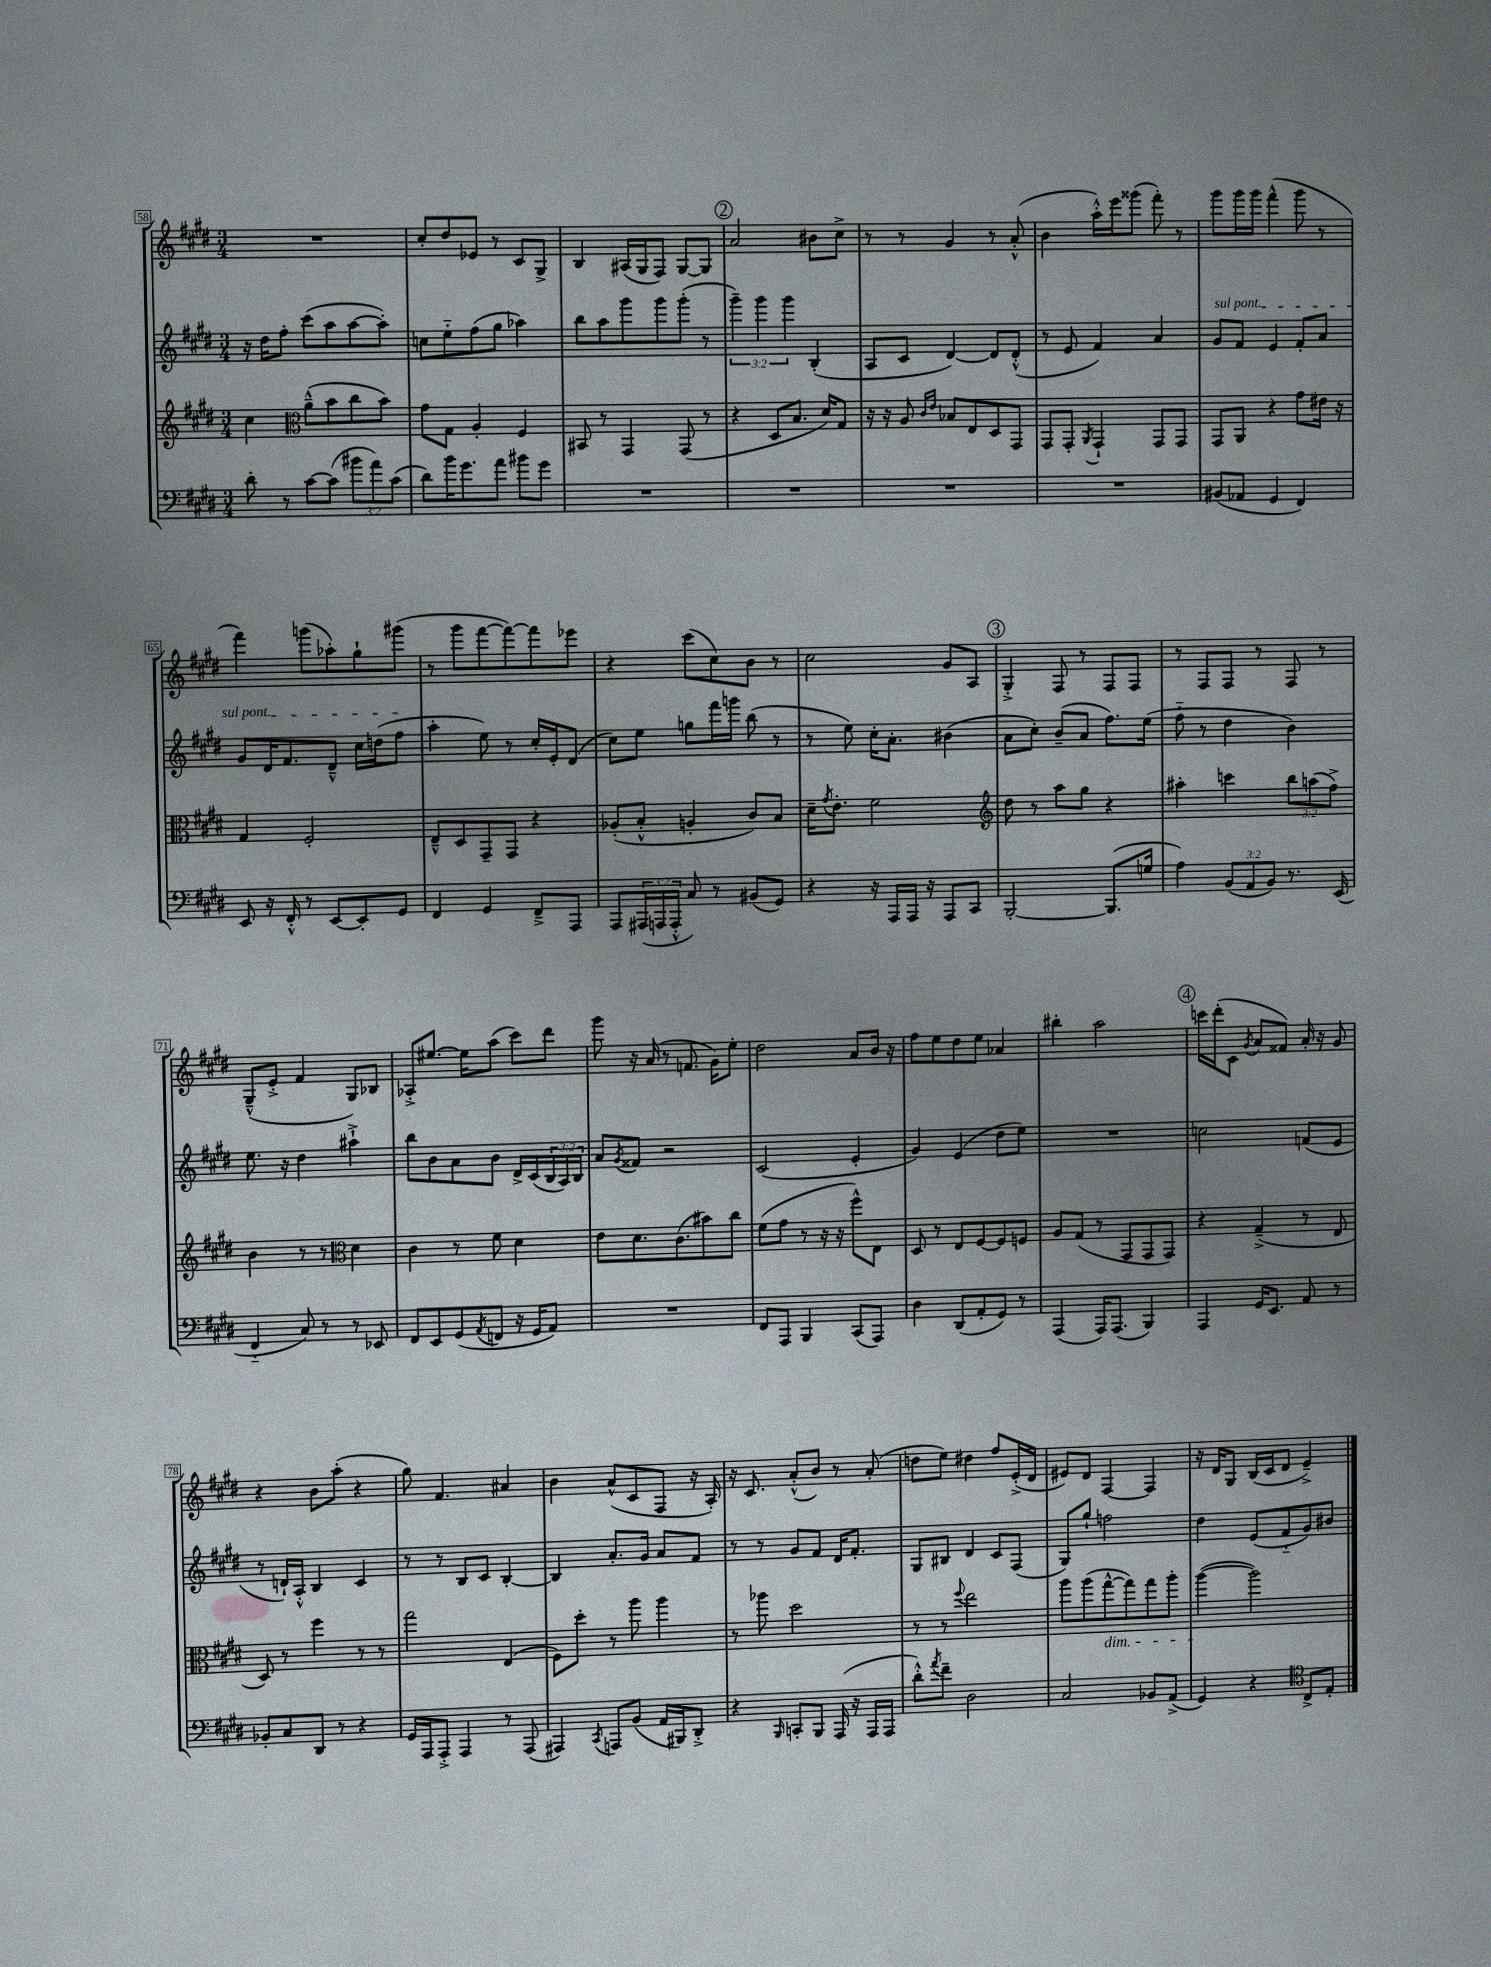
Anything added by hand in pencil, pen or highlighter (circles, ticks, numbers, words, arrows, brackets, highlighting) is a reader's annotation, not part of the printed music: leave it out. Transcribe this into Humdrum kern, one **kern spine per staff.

**kern	**kern	**kern	**kern
*part4	*part3	*part2	*part1
*staff4	*staff3	*staff2	*staff1
*clefF4	*clefG2	*clefG2	*clefG2
*k[f#c#g#d#]	*k[f#c#g#d#]	*k[f#c#g#d#]	*k[f#c#g#d#]
*M3/4	*M3/4	*M3/4	*M3/4
=58	=58	=58	=58
8d#'\	4cc#\	16r	2.r
.	.	16dd#\KL	.
8r	.	8ff#'\J	.
*	*clefC3	*	*
[8c#\L	(8a~^^\L	(8ccc#\L	.
(8c#\J]	8b\	8aa\	.
12b#X\L	8cc#\	[8aa\	.
12a\)	.	.	.
.	8b\J)	8aa'\J])	.
(12c#\J	.	.	.
=59	=59	=59	=59
8d#\L)	8g#\L	8ccn\L	8cc#'/L
16b\K	8G#\J	8ee\	8dd#/
8.g#\	.	.	.
.	4A'/	(8ff#\	8e-X/J
8a\J	.	8gg#\J	8r
8b#X\L	4F#/	4aa-X\)	8c#/L
8g#\J	.	.	8G#^/J
=60	=60	=60	=60
2.r	8BB#X/	8bb\L	4B/
.	8r	8aa\	.
.	4GG#/	8ggg#\	(16A#X/LL
.	.	.	16G#/J
.	.	8ggg#\	8F#/J)
.	(8GG#/	(8ggg#'\J	[8G#/L
.	8r	8r	8G#/J]
!!LO:REH:place=s1:t=2
=61	=61	=61	=61
2.r	4r	6ggg#~\)	2a/
.	.	6ggg#\	.
.	8D#/L	.	.
.	.	6ggg#\	.
.	8.B/J	.	.
.	.	(4B'/	8b#X\L
.	16d#/KL)	.	.
.	8G#/J	.	8cc#^\J
=62	=62	=62	=62
2.r	16r	8A/L	8r
.	16r	.	.
.	8A/	8c#/J	8r
.	16qqc#/LL	.	.
.	16qqe/JJ	.	.
.	8B-X/L	[4d#/)	4g#/
.	8E/	.	.
.	8D#/	8d#/L]	8r
.	8GG#/J	(8d#'^^/J	(8a'^^/
=63	=63	=63	=63
2.r	8GG#/L	8r	4b\
.	8GG#'/J	8e/	.
.	8qAA/	.	.
.	4GG#`/	4f#/)	16aa'^^\LL)
.	.	.	16eee\J
.	.	.	(8ggg##X\J
.	8GG#/L	4a/	8fff#'\)
.	8GG#/J	.	8r
=64	=64	=64	=64
!	!	!LO:TX:a:i:t=sul pont.	!
(8BB#X/L	8GG#/L	8g#/L	8ggg#\L
8AA-X/J	8AA/J	8f#/J	16ggg#\L
.	.	.	16ggg#\JJ
4GG#/	4r	4e/	(4fff#^^\
4FF#/)	8g#\L	8f#'/L	8ggg#\
.	16e#X\Jk	8a/J	8r
.	16r	.	.
!!LO:LB:g=z
=65	=65	=65	=65
8EE/	4G#/	8g#/L	4fff#\)
16r	.	16d#/K	.
16FF#'^^/	.	8.f#/	.
8r	2F#'/	.	(8gggn\L
[8EE/L	.	8d#~^^/J	8aa-X'\)
8EE'/]	.	16cc#\LL	8gg#`\
.	.	(16ddn\J	.
8GG#/J	.	8ff#\J	(8ggg#X\J
=66	=66	=66	=66
4FF#/	8E~^^/L	4aa'\	8r
.	8D#/	.	8ggg#\L
4GG#/	8GG#~/	8ee\)	[8fff#\
.	8GG#/J	8r	8fff#\_)
8FF#~^/L	4r	16cc#'/LL	8fff#\]
.	.	16e'/J	.
8AAA/J	.	(8d#/J	8eee-X\J
=67	=67	=67	=67
8AAA/L	(8A-X'/L	8cc#\L)	4r
(24AAA#X/L	8B'^^/J	8ee\J	.
24AAAn/	.	.	.
24AAA'^^/JJ	.	.	.
8C#/)	4An'/	8ggn\L	(8ccc#\L
8r	.	16fff#\L	8cc#\)
.	.	16gggn\JJ	.
(8BB#X/L	8c#/L)	(8bb\	8b\J
8GG#/J)	8B/J	8r	8r
=68	=68	=68	=68
4r	16d#~\KL	8r	2cc#\
.	8qg#/	.	.
.	8.e'\J	.	.
.	.	8ee\)	.
16r	2f#\	16cc#'\KL	.
16AAA/LL	.	8.a'\J	.
16AAA/JJ	.	.	.
16r	.	.	.
8AAA/L	.	(4b#X\	8g#/L
8CC#/J	.	.	8A/J
!!LO:REH:place=s1:t=3
=69	=69	=69	=69
*	*clefG2	*	*
[2BBB'/	8dd#\	8a\L	4G#'^/
.	8r	8cc#'\J)	.
.	8aa\L	(8b~/L	8F#/
.	8gg#\J	8a/J	8r
(8.BBB/L]	4r	8.ff#\L)	8F#/L
.	.	.	8F#/J
16Gn/Jk	.	(16ee\Jk	.
=70	=70	=70	=70
4A\)	4aa#X'\	8ff#\	8r
.	.	8r	8F#/L
(12BB/L	4cccn\	4dd#\	8F#/J
12AA/	.	.	.
.	.	.	8r
12BB/J)	.	.	.
8.r	12bb\L	4b\)	8F#/
.	(12aan\	.	.
.	.	.	8r
.	12ff#^\J)	.	.
(16EE/	.	.	.
!!LO:LB:g=z
=71	=71	=71	=71
4FF#/	4b\	8.ee\	(8G#~^^/L
.	.	.	8e'^/J
.	.	16r	.
8C#/)	8r	4dd#\	4f#/
8r	8r	.	.
*	*clefC3	*	*
8r	4d#\	4aa#X`^\	8G#/L)
8EE-X/	.	.	8B-X/J
=72	=72	=72	=72
8FF#/L	4c#\	8bb\L	8A-X'^/L
8EE/	.	8b\	[8.ee#X/J
(8GG#/	8r	8a\	.
.	.	.	16ee#\KL]
8qAA/	.	.	.
8FFn/J	8f#\	8b\J	(8aa\J
16r	4d#\	16d#^/LL	8ccc#\L)
16GG#/KL	.	(16c#/	.
8AA/J)	.	24B/	8ddd#\J
.	.	24A/)	.
.	.	24B/JJ	.
=73	=73	=73	=73
2.r	8e\L	8a/L	8ggg#\
.	.	8qg#/	.
.	8.d#\	8f##X/J	16r
.	.	.	(16a/
.	.	2r	8r
.	(8.c#\	.	.
.	.	.	8.fn/
.	8b#X\)	.	.
.	.	.	16g#\KL)
.	8cc#\J	.	8ee'\J
=74	=74	=74	=74
8FF#/L	(8f#\L	(2c#/	2dd#\
8AAA/J	8g#\J	.	.
4BBB/	8r	.	.
.	16r	.	.
.	16r	.	.
(8CC#/L	8ff#^^\L)	4e'/	8a/L
8AAA/J)	8E\J	.	16b/Jk
.	.	.	16r
=75	=75	=75	=75
4D#\	8D#/	4g#/)	8ff#\L
.	8r	.	8ee\
(8DD#/L	8E/L	(4e/	8dd#\
8AA'/	[8F#/	.	8ee\J
8GG#/J)	8F#/]	8dd#\L	4a-X/
8r	8Fn/J	8ee\J)	.
=76	=76	=76	=76
(4AAA/	8A/L	2.r	4bb#X'\
.	(8G#/J	.	.
16AAA/KL)	8r	.	2aa\
(8.AAA/J	.	.	.
.	8GG#/L	.	.
4BBB/)	8GG#/	.	.
.	8GG#/J)	.	.
!!LO:REH:place=s1:t=4
=77	=77	=77	=77
4AAA/	4r	2ccn\	16cccn\LL
.	.	.	(16ddd#'\J
.	.	.	8c#\J
.	.	.	8qg#/
16GG#/KL	(4G#~^/	.	8a/L
8.EE/J	.	.	.
.	.	.	8f##X/J)
8AA/	8r	(8fn/L	16a'/
.	.	.	16r
8r	8E/	8e/J	8g#/
!!LO:LB:g=z
=78	=78	=78	=78
8BB-X'/L	8D#/)	8r	4r
8C#/	8r	16dn`/LL)	.
.	.	16A'^^/JJ	.
8DD#/J	4ff#\	4B/	8b\L
8r	.	.	(8aa'\J
4r	8r	4c#/	4r
.	8r	.	.
=79	=79	=79	=79
16GG#/LL	2gg#\	8r	8gg#\)
16AAA/J	.	.	.
8AAA'^/J	.	8r	4.f#/
4AAA/	.	8B/L	.
.	.	8c#/J	.
8r	(4E/	[4B'/	4a#X/
(8AAA/	.	.	.
=80	=80	=80	=80
4AAA#X/)	8F#\L)	4B/]	4b\
.	8dd#'\J	.	.
8qCC#/	.	.	.
8AAAn/L	8r	8.a'/L	(8a^^/L
(8BB/J	8aa\	.	8c#/
.	.	16g#/Jk	.
16AA/LL	4aa\	8a/L	8F#/J
16BBB#X/J)	.	.	.
8DD#'^/J	.	8f#/J	16r
.	.	.	16A'/)
=81	=81	=81	=81
4r	8r	8r	16r
.	.	.	8.c#/
.	8aa-X\	8r	.
16qqBBB/	.	.	.
8CCn'/L	2dd#\	8g#/L	(8a'^^/L
8BBB/J	.	8f#/J	8b/J)
(16AAA/	.	16d#/KL	8r
16r	.	8.f#'/J	.
16AAA/LL	.	.	(8a'/
16AAA/JJ	.	.	.
=82	=82	=82	=82
8d#'^^\L)	8r	8G#/L	8ddn\L
8qa/	.	.	.
8f#~\J	8r	8B#X/J	8ee\J)
.	8qqff#/	.	.
2D#\	2ee\	4d#/	4dd#X\
.	.	8c#/L	8ff#/L
.	.	(8F#/J	(16e'^/L
.	.	.	16d#/JJ
=83	=83	=83	=83
2C#/	8aa\L	8G#/L)	8e#X/L)
.	(8aa\	8gg#`/J	8d#/J
!	!LO:TX:b:i:t=dim.	!	!
.	[8gg#^^\	2ffn\	[4F#/
.	8gg#\])	.	.
8BB-X/L	8gg#\	.	4F#/]
(8AA^/J	8aa'\J	.	.
=84	=84	=84	=84
4GG#/)	([4aa\	4dd#\	16r
.	.	.	16d#/KL
.	.	.	8G#/J
4r	2aa\])	(8e/L	(16B/LL
.	.	.	16c#/J
.	.	8f#/	8d#/J
*clefC4	*	*	*
8C#^/L	.	8g#/)	4e~^/)
8E'/J	.	8b#X/J	.
==	==	==	==
*-	*-	*-	*-
